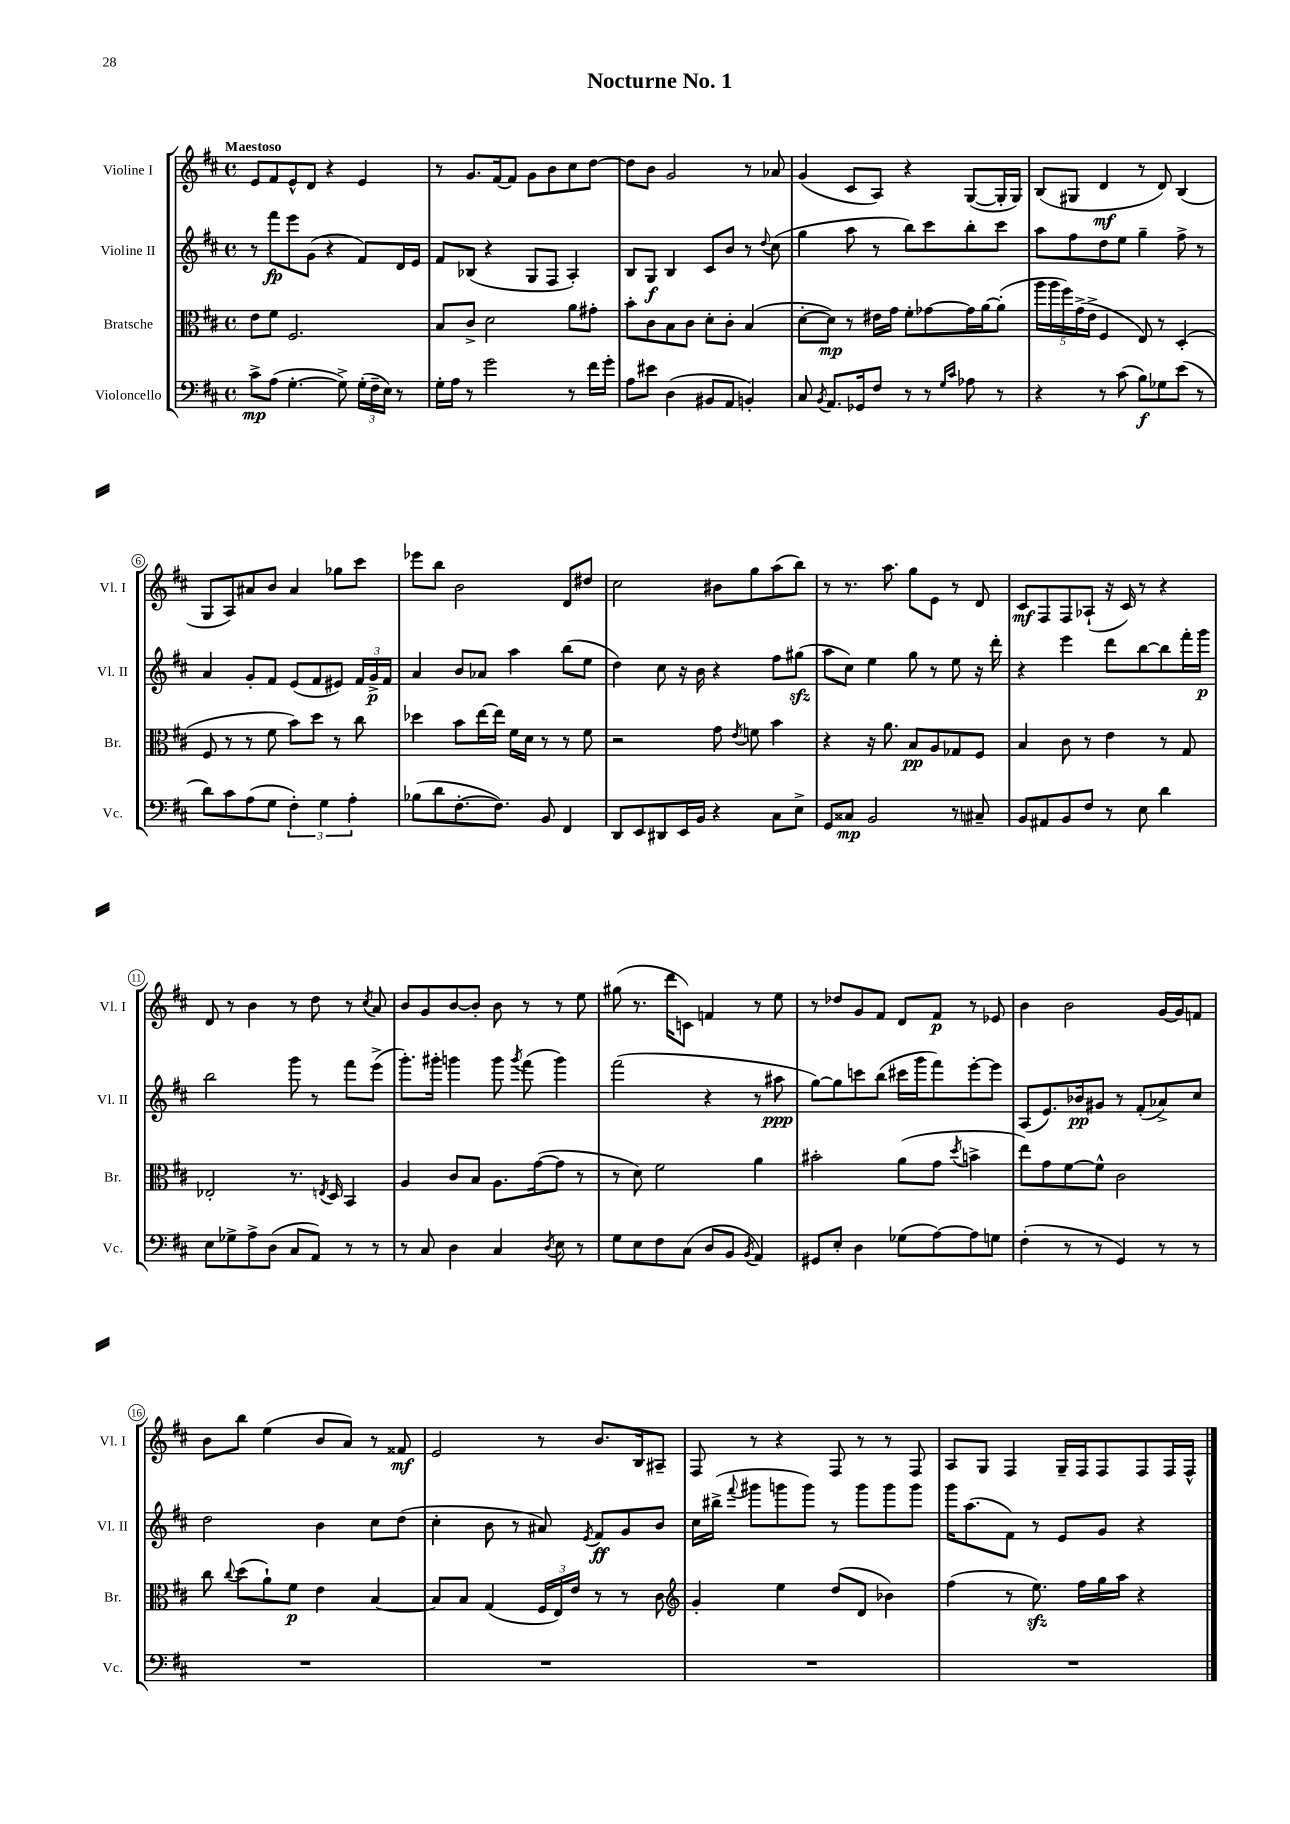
\header { title = "Nocturne No. 1" }
<<
\new StaffGroup <<
\new Staff = "s0" \with { instrumentName = "Violine I" shortInstrumentName = "Vl. I" } {
    \clef treble \key d \major \defaultTimeSignature \time 4/4 \tempo "Maestoso"
    \autoBeamOff e'8[ fis'8 e'8-^ d'8] r4 e'4 |
    r8 g'8.[ fis'16~ fis'8] g'8[ b'8 cis''8 d''8]~ |
    d''8[ b'8] g'2 r8 aes'8 |
    g'4( cis'8[ a8]) r4 g8[~( g16-. g16]) |
    b8[( gis8] d'4\mf r8 d'8) b4( |
    g8[ a8) ais'8 b'8] ais'4 ges''8[ cis'''8] |
    ees'''8[ b''8] b'2 d'8[ dis''8] |
    cis''2 bis'8[ g''8 a''8( b''8]) |
    r8 r8. a''8. g''8[ e'8] r8 d'8 |
    cis'8[\mf fis8 fis8 aes8]-!( r16 cis'16) r8 r4 |
    d'8 r8 b'4 r8 d''8 r8 \acciaccatura { cis''8 } a'8 |
    b'8[ g'8 b'8~ b'8]-. b'8 r8 r8 e''8 |
    gis''8( r8. d'''16[ c'8]) f'4 r8 e''8 |
    r8 des''8[ g'8 fis'8] d'8[ fis'8]\p r8 ees'8 |
    b'4 b'2 g'16[~ g'16 f'8] |
    b'8[ b''8] e''4( b'8[ a'8]) r8 fisis'8\mf |
    e'2 r8 b'8.[ b16 ais8]-- |
    fis8 r8 r4 fis8 r8 r8 fis8 |
    a8[ g8] fis4 g16[-- fis16 fis8 fis8 fis16 fis16]-^ \bar "|." |
}
\new Staff = "s1" \with { instrumentName = "Violine II" shortInstrumentName = "Vl. II" } {
    \clef treble \key d \major \defaultTimeSignature \time 4/4
    \autoBeamOff r8 fis'''8[\fp e'''8 g'8]( r4 fis'8[) d'16 e'16] |
    fis'8[ bes8]( r4 g8[ fis8] a4-.) |
    b8[ g8]\f b4 cis'8[ b'8] r8 \appoggiatura { d''8 } cis''8( |
    g''4 a''8 r8 b''8[) cis'''8 b''8-. cis'''8] |
    a''8[ fis''8 d''8 e''8] g''4-- fis''8-> r8 |
    a'4 g'8[-. fis'8] e'8[( fis'8 eis'8]) \tuplet 3/2 { fis'16[ g'16->\p fis'16] } |
    a'4 b'8[ aes'8] a''4 b''8[( e''8] |
    d''4) cis''8 r16 b'16 r4 fis''8[ gis''8]\sfz( |
    a''8[ cis''8]) e''4 g''8 r8 e''8 r16 d'''16-. |
    r4 e'''4 d'''8[ b''8~ b''8 fis'''16-. g'''16]\p |
    b''2 g'''8 r8 fis'''8[ e'''8]->( |
    g'''8.[-.) gis'''16]-. g'''4 g'''8 \acciaccatura { g'''8 } fis'''8( g'''4) |
    fis'''2( r4 r8 ais''8\ppp |
    g''8[~) g''8 c'''8 b''8]( cis'''16[ g'''16 fis'''8) e'''8~-. e'''8] |
    a8[( e'8.) bes'16\pp gis'8] r8 fis'8[-.( aes'8->) cis''8] |
    d''2 b'4 cis''8[ d''8]( |
    cis''4-. b'8 r8 ais'8) \acciaccatura { e'8 } fis'8[\ff g'8 b'8] |
    cis''16[ bis''16]->( \appoggiatura { fis'''8 } gis'''8[ g'''8 g'''8]) r8 g'''8[ g'''8 g'''8] |
    g'''16[ a''8.( fis'8]) r8 e'8[ g'8] r4 \bar "|." |
}
\new Staff = "s2" \with { instrumentName = "Bratsche" shortInstrumentName = "Br." } {
    \clef alto \key d \major \defaultTimeSignature \time 4/4
    \autoBeamOff e'8[ fis'8] fis2. |
    b8[ cis'8]-> d'2 a'8[ gis'8]-. |
    b'8[-. cis'8 b8 cis'8] d'8[-. cis'8]-. b4( |
    d'8[~-. d'8]\mp) r8 eis'16[ g'16] fis'8[-. ges'8~ ges'16 a'16~ a'8]-.( |
    \tuplet 5/4 { a''16[ a''16 fis''16) g'16->( e'16]-> } fis4 e8) r8 d4-.( |
    fis8 r8 r8 fis'8 b'8[) d''8] r8 cis''8 |
    des''4 b'8[ e''16~ e''16] fis'16[ d'16] r8 r8 fis'8 |
    r2 g'8 \acciaccatura { e'8 } f'8 b'4 |
    r4 r16 a'8. b8[\pp a8 ges8 fis8] |
    b4 cis'8 r8 e'4 r8 g8 |
    ees2-. r8. \acciaccatura { e8 } d16 b,4 |
    a4 cis'8[ b8] a8.[ g'16~( g'8] r8 |
    r8 d'8) fis'2 a'4 |
    bis'2-. a'8[( g'8] \acciaccatura { d''8 } b'4-> |
    e''8[) g'8 fis'8~ fis'8]-^ cis'2 |
    cis''8 \appoggiatura { cis''8 } d''8[( a'8-!) fis'8]\p e'4 b4~ |
    b8[ b8] g4( \tuplet 3/2 { fis16[ e16) e'16] } r8 r8 cis'8 |
    \clef treble g'4-. e''4 d''8[( d'8] bes'4) |
    fis''4( r8 e''8.\sfz) fis''16[ g''16 a''16] r4 \bar "|." |
}
\new Staff = "s3" \with { instrumentName = "Violoncello" shortInstrumentName = "Vc." } {
    \clef bass \key d \major \defaultTimeSignature \time 4/4
    \autoBeamOff cis'8[->\mp a8]( g4.~-. g8->) \tuplet 3/2 { g16[-.( fis16-- e16]) } r8 |
    g16[-. a16] r8 g'2 r8 fis'16[ g'16]-. |
    a8[ eis'8] d4( bis,8[ a,8] b,4-.) |
    cis8 \acciaccatura { b,8 } a,8.[ ges,16 fis8] r8 r8 \grace { g16[ cis'16] } aes8 r8 |
    r4 r8 cis'8( b8[\f) ges8 e'8]( r8 |
    d'8[) cis'8 a8( g8] \tuplet 3/2 { fis4-.) g4 a4-. } |
    bes8[( d'8 fis8.~-. fis8.]) b,8 fis,4 |
    d,8[ e,8 dis,8 e,16 b,16] r4 cis8[ e8]-> |
    g,8[ cisis8]\mp b,2 r8 cis8-- |
    b,8[ ais,8 b,8 fis8] r8 e8 d'4 |
    e8[ ges8-> a8-> d8]( cis8[ a,8]) r8 r8 |
    r8 cis8 d4 cis4 \acciaccatura { d8 } e8 r8 |
    g8[ e8 fis8 cis8]( d8[ b,8] \acciaccatura { b,8 } a,4) |
    gis,8[ e8]-. d4 ges8[( a8~) a8 g8] |
    fis4-.( r8 r8 g,4) r8 r8 |
    R1 |
    R1 |
    R1 |
    R1 \bar "|." |
}
>>
>>
\layout { \context { \Score \override BarNumber.stencil = #(make-stencil-circler 0.1 0.3 ly:text-interface::print) } }
